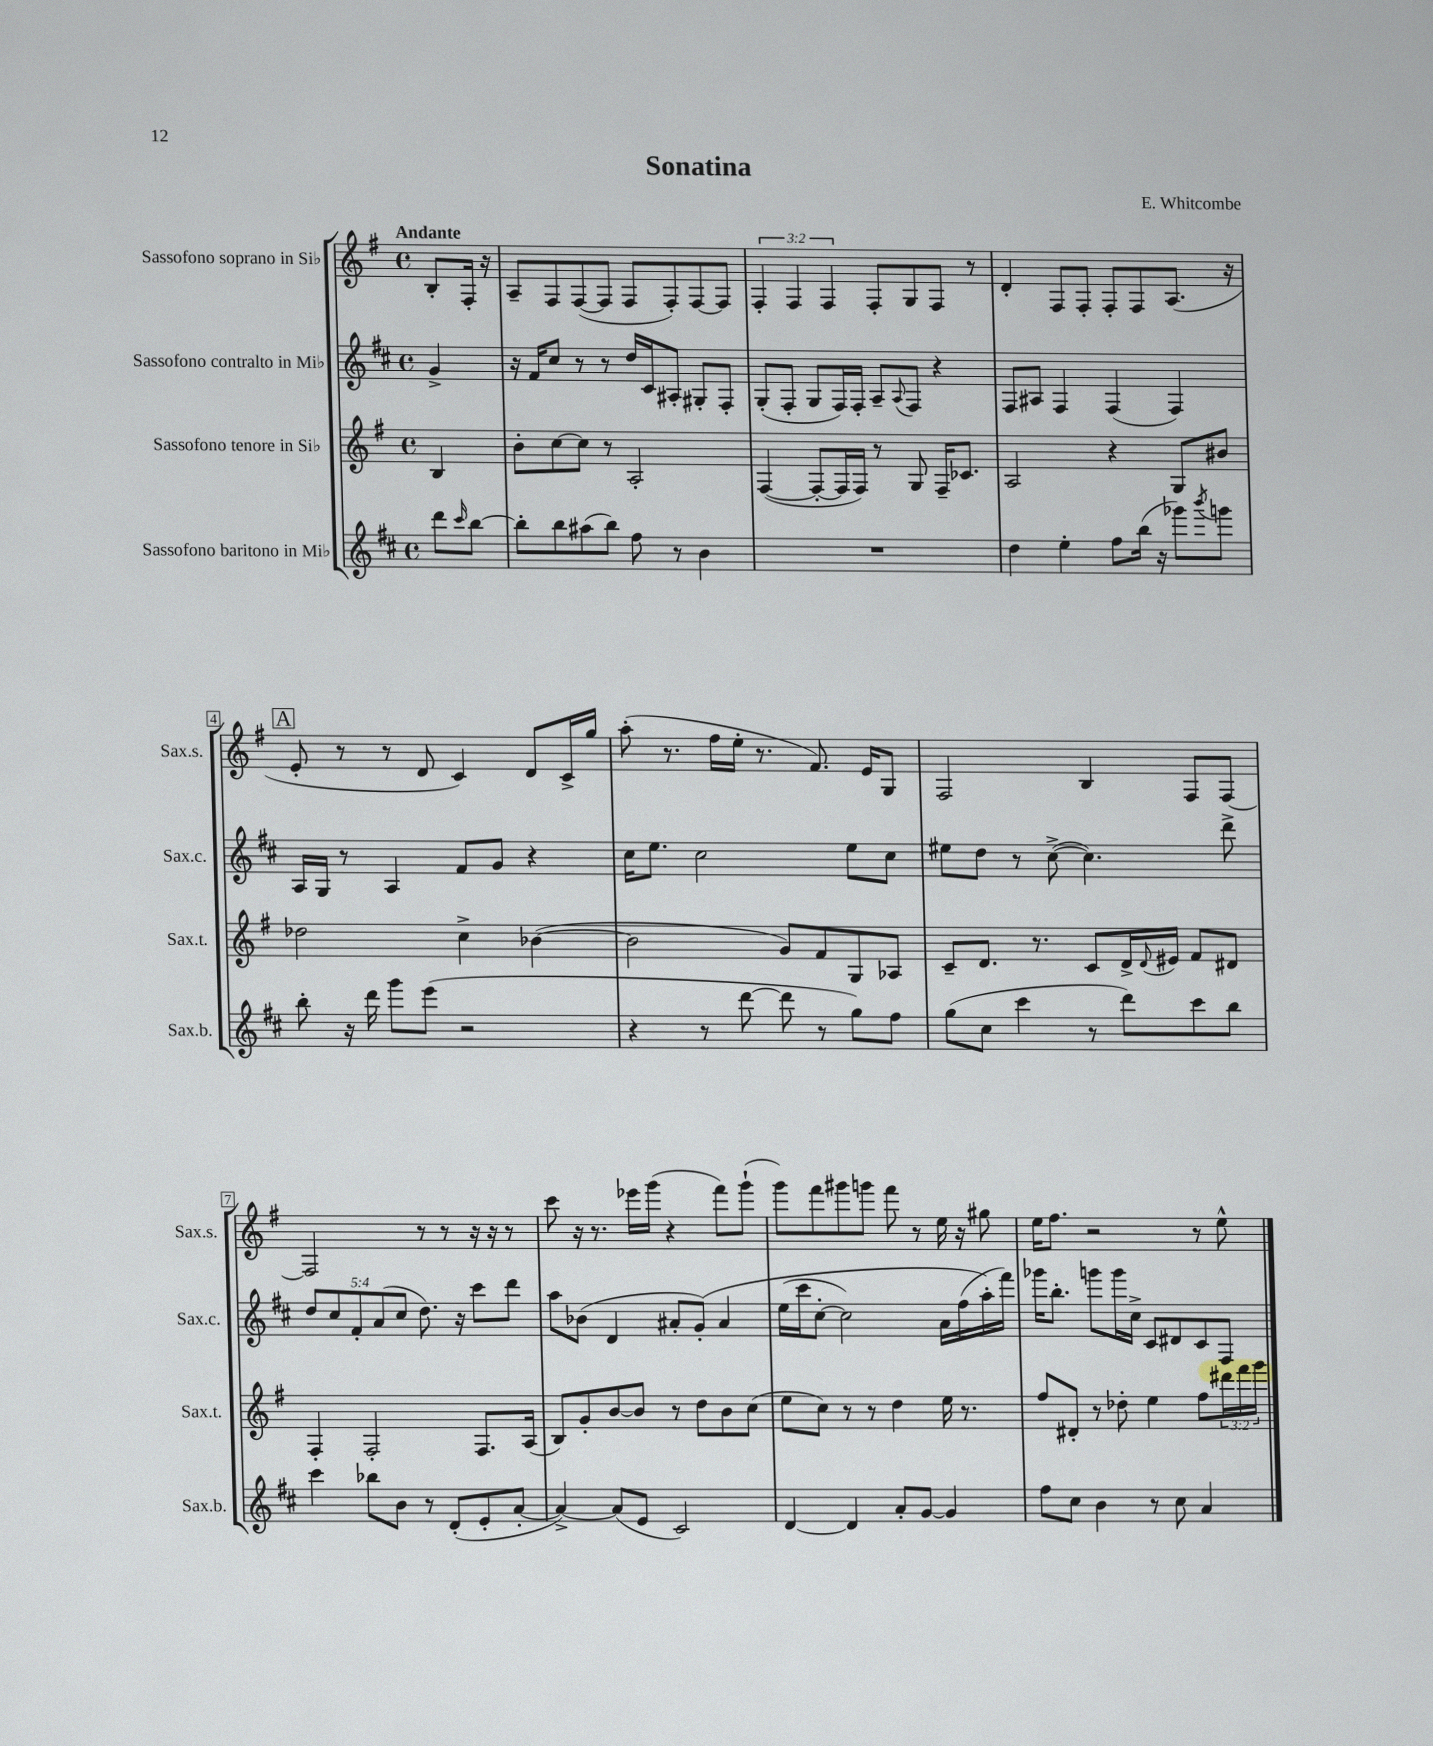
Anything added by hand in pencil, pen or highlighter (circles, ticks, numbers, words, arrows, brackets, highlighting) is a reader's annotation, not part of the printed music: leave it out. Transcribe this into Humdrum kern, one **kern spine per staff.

**kern	**kern	**kern	**kern
*staff4	*staff3	*staff2	*staff1
*clefG2	*clefG2	*clefG2	*clefG2
*k[f#c#]	*k[f#]	*k[f#c#]	*k[f#]
*M4/4	*M4/4	*M4/4	*M4/4
*met(c)	*met(c)	*met(c)	*met(c)
8ddd	4B	4g^	8B'
16qqccc#	.	.	.
[8bb	.	.	16F#'
.	.	.	16r
=	=	=	=
8bb']	8b'	16r	8A~
.	.	16f#	.
8bb	[8cc	8cc#	8F#
(8aa#	8cc]	8r	([8F#
8bb)	8r	8r	8F#]
8ff#	2A'	16dd	8F#
.	.	16c#	.
8r	.	8A#'	8F#')
4b	.	8G#'	[8F#
.	.	8F#'	8F#]
=	=	=	=
1r	([4F#	(8G'	6F#'
.	.	8F#'	.
.	.	.	6F#
.	8F#'_	8G	.
.	.	.	6F#
.	16F#]	16F#)	.
.	16F#)	16F#'	.
.	8r	8A~	8F#'
.	.	8qqA	.
.	8G	8F#	8G
.	16F#~	4r	8F#
.	8.c-	.	.
.	.	.	8r
=	=	=	=
4dd	2A	8F#	4d'
.	.	8A#	.
4ee'	.	4F#	8F#
.	.	.	8F#'
8ff#	4r	(4F#	8F#'
(16bb	.	.	8F#
16r	.	.	.
8ggg-)	8G	4F#)	(8.A
8qbbb	.	.	.
8ggg	8b#	.	.
.	.	.	16r
=	=	=	=
8bb'	2dd-	16A	8e'
.	.	16G	.
16r	.	8r	8r
16ddd	.	.	.
8ggg	.	4A	8r
(8eee	.	.	8d
2r	4cc^	8f#	4c)
.	.	8g	.
.	([4b-	4r	8d
.	.	.	16c^
.	.	.	16gg
=	=	=	=
4r	2b-]	16cc#	(8aa'
.	.	8.ee	.
.	.	.	8.r
8r	.	2cc#	.
.	.	.	16ff#
[8ddd	.	.	16ee'
.	.	.	8.r
8ddd]	8g)	.	.
8r	8f#	.	8.f#)
8gg)	8G	8ee	.
.	.	.	16e
8ff#	8A-	8cc#	8G
=	=	=	=
(8gg	8c~	8ee#	2F#
8cc#	8.d	8dd	.
4ccc#	.	8r	.
.	8.r	.	.
.	.	([8cc#^	.
8r	8c	4.cc#])	4B
8ddd)	16d^	.	.
.	8qqd	.	.
.	16e#	.	.
8ccc#	8f#	.	8F#
8bb	8d#	8ddd^	[8F#
=	=	=	=
4ccc#	4F#'	10dd	2F#]
.	.	10cc#	.
.	.	10f#'	.
8bb-	2F#'	.	.
.	.	(10a	.
8b	.	.	.
.	.	10cc#	.
8r	.	8.dd)	8r
(8d'	.	.	8r
.	.	16r	.
8e'	8.F#	8ccc#	16r
.	.	.	16r
[8a'	.	8ddd	8r
.	(16A	.	.
=	=	=	=
4a^_)	8B)	8aa	8ccc
.	8g'	(8b-	16r
.	.	.	8.r
(8a]	[8b	4d	.
8e	8b]	.	16eee-
.	.	.	(16ggg
2c#)	8r	8a#'	4r
.	8dd	&(8g')	.
.	8b	4a#	8fff#)
.	(8cc	.	(8ggg`
=	=	=	=
[4d	8ee	(16ee	8ggg)
.	.	16ccc#	.
.	8cc)	[8cc#'	8fff#
4d]	8r	2cc#])	8ggg#
.	8r	.	8ggg
8a'	4dd	.	8fff#
[8g	.	.	8r
4g]	16ee	16a	16ee
.	8.r	(16ff#	16r
.	.	16aa'&)	8gg#
.	.	16fff#)	.
=	=	=	=
8ff#	8ff#	16ggg-	16ee
.	.	8.bb'	8.ff#
8cc#	8d#'	.	.
4b	8r	8ggg	2r
.	8dd-'	16ggg	.
.	.	16cc#^	.
8r	4ee	8c#	.
8cc#	.	8d#	.
4a	8ff#	8c#	8r
.	24ddd#	8F#	8ee^^
.	24fff#	.	.
.	24ggg	.	.
==	==	==	==
*-	*-	*-	*-
